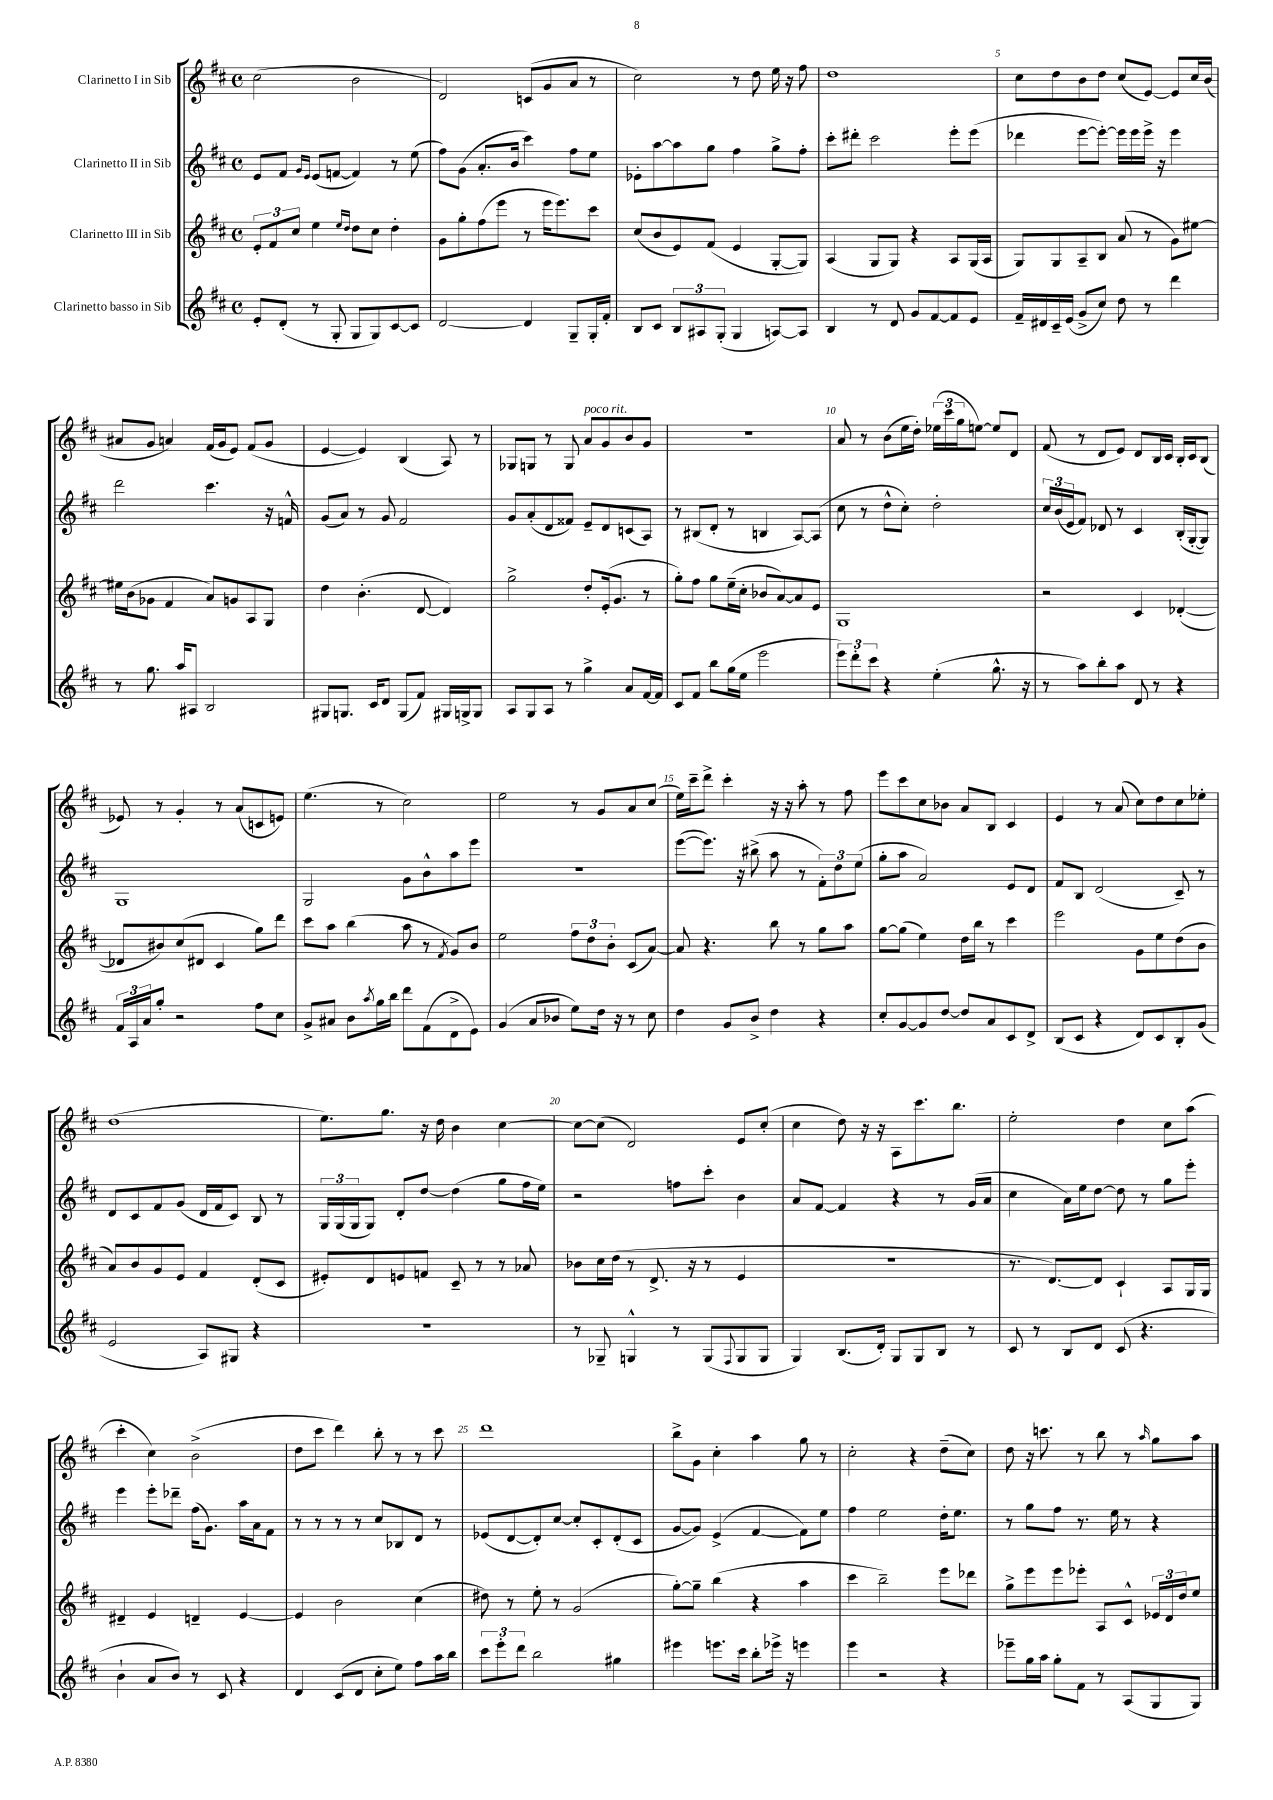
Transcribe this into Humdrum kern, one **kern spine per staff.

**kern	**kern	**kern	**kern
*part4	*part3	*part2	*part1
*staff4	*staff3	*staff2	*staff1
*I"Clarinetto basso in Sib	*I"Clarinetto III in Sib	*I"Clarinetto II in Sib	*I"Clarinetto I in Sib
*clefG2	*clefG2	*clefG2	*clefG2
*k[f#c#]	*k[f#c#]	*k[f#c#]	*k[f#c#]
*M4/4	*M4/4	*M4/4	*M4/4
*met(c)	*met(c)	*met(c)	*met(c)
=1	=1	=1	=1
8e'/L	12e'/L	8e/L	(2cc#\
.	12f#/	.	.
(8d'/J	.	8f#/J	.
.	12cc#/J	.	.
.	.	16qqg/LL	.
.	.	16qqe/JJ	.
8r	4ee\	(8e/L	.
8G'/	.	[8fn/J	.
.	16qqee/LL	.	.
.	16qqdd/JJ	.	.
8G/L	8dd\L	4f/])	2b\
8G/)	8cc#\J	.	.
[8c#/	4dd'\	8r	.
8c#/J]	.	(8ee\	.
=2	=2	=2	=2
[2d/	8g\L	8ff#\L)	2d/)
.	8gg'\	(8g\J	.
.	(8ff#\	8.a'/L	.
.	8eee\J	.	.
.	.	16b/Jk	.
4d/]	8r	4ccc#\)	(8cn/L
.	16eee\KL	.	8g/
.	8.eee\)	.	.
8G~/L	.	8ff#\L	8a/J
16G'/L	8ccc#\J	8ee\J	8r
16f#'/JJ	.	.	.
=3	=3	=3	=3
8B/L	(8cc#/L	8e-X'\L	2cc#\)
8c#/J	8b/	[8aa\	.
12B/L	8e/)	8aa\]	.
12A#X/	.	.	.
.	(8f#/J	8gg\J	.
(12G'/J	.	.	.
4G/	4e/	4ff#\	8r
.	.	.	8dd\
[8An/L)	[8G'/L	8gg^\L	16ee\
.	.	.	16r
8A/J]	8G/J])	8ff#'\J	8ff#\
=4	=4	=4	=4
4B/	(4A/	8ccc#'\L	1dd
.	.	8ddd#X'\J	.
8r	8G/L	2ccc#\	.
8d/	8G/J)	.	.
8g/L	4r	.	.
[8f#/	.	.	.
8f#/]	8A/L	8eee'\L	.
8e/J	(16G/L	(8eee\J	.
.	16A/JJ	.	.
=5	=5	=5	=5
16f#~/LL	8G/L)	4ddd-X\	8cc#\L
16d#X/	.	.	.
16c#~/	8G/	.	8dd\
(16e/JJ	.	.	.
8g^/L	8A~/	[8eee\L	8b\
8cc#/J)	8B/J	8eee'\J_)	8dd\J
8dd\	(8a/	16eee\LL]	(8cc#/L
.	.	16eee\	.
8r	8r	16eee^\JJ	[8e/J)
.	.	16r	.
4ddd\	8g\L)	4eee\	8e/L]
.	[8ee#X\J	.	16cc#/L
.	.	.	(16b/JJ
!!LO:LB:g=z
=6	=6	=6	=6
8r	16ee#X\LL]	2ddd\	8a#X/L
.	(16b\J	.	.
8.gg\	8g-X\J	.	8g/J
.	4f#/	.	4an/)
16aa/KL	.	.	.
8A#X/J	.	.	.
2B/	8a/L)	4.ccc#\	(16f#/LL
.	.	.	16g/J
.	8gn/	.	8e/J)
.	8A/	.	(8f#/L
.	8G/J	16r	8g/J
.	.	16fn^^/	.
=7	=7	=7	=7
8G#X/L	4dd\	(8g/L	[4e/
8.Gn/J	.	8a/J)	.
.	(4.b'\	8r	4e/])
16c#/KL	.	.	.
8d/J	.	8g/	.
(8G/L	.	2f#/	(4B/
8f#/J)	[8d/	.	.
16G#X/LL	4d/])	.	8A/)
16Gn^/J	.	.	.
8G/J	.	.	8r
=8	=8	=8	=8
8A/L	2gg^\	8g/L	8G-X/L
8G/	.	(8a'/	8Gn/J
8A/J	.	8d/	8r
8r	.	8f##X/J)	8G/
!	!	!	!LO:TX:a:i:t=poco rit.
4gg^\	8dd'/L	8e~/L	8a/L
.	(16e'/k	8d/	8g/
.	8.g/J	.	.
8a/L	.	(8cn/	8b/
[16f#/L	8r	8A/J)	8g/J
16f#/JJ]	.	.	.
=9	=9	=9	=9
8c#/L	8gg'\L)	8r	1r
8f#/J	8ff#\J	(8B#X/L	.
8bb\L	8gg\L	8d'/J	.
(16gg\L	(16ee~\L	8r	.
16ee\JJ	16cc#'\JJ	.	.
2eee\	8b-X/L	4Bn/	.
.	[8a/)	.	.
.	8a/]	[8A/L)	.
.	8e/J	(8A/J]	.
=10	=10	=10	=10
12eee\L)	1G	8cc#\	8a/
12ddd'\	.	.	.
.	.	8r	8r
12ccc#\J	.	.	.
4r	.	8dd^^\L	(8b\L
.	.	8cc#'\J)	16ee\L
.	.	.	16dd'\JJ)
(4ee'\	.	2dd'\	(24ee-X\LL
.	.	.	24ccc#\
.	.	.	24gg\J
.	.	.	[8een\J)
8.gg^^\	.	.	8ee/L]
.	.	.	8d/J
16r	.	.	.
=11	=11	=11	=11
8r	2r	24cc#/LL	(8f#/
.	.	(24b/	.
.	.	24e/J	.
8aa\L)	.	8f#/J)	8r
8bb'\	.	8d-X/	8d/L
8aa\J	.	8r	8e/J)
8d/	4c#/	4c#/	8d/L
8r	.	.	16B/L
.	.	.	16c#/JJ
4r	([4d-X'/	(16B'/LL	16B'/LL
.	.	[16G'/J	16c#/J
.	.	8G/J])	(8B/J
!!LO:LB:g=z
=12	=12	=12	=12
24f#/LL	8d-X/L]	1G	8e-X/)
24A/	.	.	.
24a/J	.	.	.
8gg'/J	8b#X/)	.	8r
2r	(8cc#/	.	4g'/
.	8d#X/J	.	.
.	4c#/	.	8r
.	.	.	(8a/L
8ff#\L	8gg\L)	.	8cn/
8cc#\J	8ddd\J	.	8en/J)
=13	=13	=13	=13
8g^/L	8ccc#\L	2G/	(4.ee\
8a#X/J	8aa\J	.	.
8b\L	(4bb\	.	.
8qaa/	.	.	.
16gg\L	.	.	8r
16bb\JJ	.	.	.
8ddd\L	8aa\	8g\L	2cc#\)
(8f#\	8r	8b^^\	.
.	8qf#/	.	.
8d^\	8g/L)	8aa\	.
8e\J)	8b/J	8eee\J	.
=14	=14	=14	=14
(4g/	2ee\	1r	2ee\
8a/L	.	.	.
8b-X/J	.	.	.
8ee\L)	12ff#\L	.	8r
.	12dd\	.	.
16dd\Jk	.	.	8g/L
.	12b'\J	.	.
16r	.	.	.
8r	(8c#/L	.	8a/
8cc#\	[8a/J)	.	(8cc#/J
=15	=15	=15	=15
4dd\	8a/]	([8eee\L	16ee\LL)
.	.	.	16ccc#~\J
.	4.r	8.eee\J])	8ddd^\J
8g/L	.	.	4ccc#'\
.	.	16r	.
8b^/J	.	(8bb#X^\	.
4dd\	8bb\	8aa\	16r
.	.	.	16r
.	8r	8r	8aa'\
4r	8gg\L	12f#'\L)	8r
.	.	12dd\	.
.	8aa\J	.	8ff#\
.	.	(12ee\J	.
=16	=16	=16	=16
8cc#'/L	[8gg\L	8gg'\L	8eee\L
[8g/	(8gg\J]	8aa\J	8ccc#\
8g/]	4ee\)	2a/)	8cc#\
[8dd/J	.	.	8b-X\J
8dd/L]	16dd\LL	.	8a/L
.	16bb\JJ	.	.
8a/	8r	.	8B/J
8c#/	4ccc#\	8e/L	4c#/
8d^/J	.	8d/J	.
=17	=17	=17	=17
(8B/L	2eee\	8f#/L	4e/
8c#/J	.	8B/J	.
4r	.	(2d/	8r
.	.	.	(8a/
8d/L)	8g\L	.	8cc#\L)
8c#/	8ee\	.	8dd\
8B'/	(8dd\	8c#~/)	8cc#\
(8g/J	8b\J	8r	8ee-X'\J
!!LO:LB:g=z
=18	=18	=18	=18
2e/	8a/L)	8d/L	(1dd
.	8b/	8c#/	.
.	8g/	8f#/	.
.	8e/J	(8g/J	.
8A/L)	4f#/	16d/LL	.
.	.	16f#/J	.
8G#X/J	.	8c#/J)	.
4r	(8d'/L	8B/	.
.	8c#/J	8r	.
=19	=19	=19	=19
1r	8e#X'/L)	24G/LL	8.ee\L)
.	.	(24G/	.
.	.	24G/J	.
.	8d/	8G/J)	.
.	.	.	8.gg\J
.	8en/	8d'/L	.
.	8fn/J	[8dd/J	16r
.	.	.	16dd\
.	8c#~/	(4dd\]	4b\
.	8r	.	.
.	8r	8gg\L	[4cc#\
.	8a-X/	16ff#\L	.
.	.	16ee\JJ)	.
=20	=20	=20	=20
8r	8b-X\L	2r	8cc#\L_
8G-X~/	16cc#\L	.	(8cc#\J]
.	(16dd\JJ	.	.
4Gn^^/	8r	.	2d/)
.	8.d^/	.	.
8r	.	8ffn\L	.
.	16r	.	.
(8G/L	8r	8ccc#'\J	.
8qqF#/	.	.	.
8G/	4e/	4b\	8e/L
8G/J	.	.	(8cc#'/J
=21	=21	=21	=21
4G/)	1r	8a/L	4cc#\
.	.	[8f#/J	.
(8.B/L	.	4f#/]	8dd\)
.	.	.	16r
16d'/Jk)	.	.	16r
8G/L	.	4r	8A\L
8G/	.	.	8.ccc#\
8B/J	.	8r	.
.	.	.	8.bb\J
8r	.	(16g/LL	.
.	.	16a/JJ	.
=22	=22	=22	=22
8c#/	8.r	4cc#\	2ee'\
8r	.	.	.
.	[8.d/L)	.	.
8B/L	.	16a\LL)	.
.	.	16ee\J	.
8d/J	8d/J]	[8dd\J	.
(8c#/	4c#`/	8dd\]	4dd\
4.r	.	8r	.
.	8A/L	8gg\L	8cc#\L
.	16G/L	8eee'\J	(8aa\J
.	16G/JJ	.	.
!!LO:LB:g=z
=23	=23	=23	=23
4b`\	4d#X~/	4eee\	4ccc#'\
8a/L	4e/	8eee'\L	4cc#\)
8b/J)	.	8ddd-X~\J	.
8r	4dn~/	(16ff#\KL	(2b^\
.	.	8.g\J)	.
8c#/	.	.	.
4r	[4e/	16aa\LL	.
.	.	16a\J	.
.	.	8f#\J	.
=24	=24	=24	=24
4d/	4e/]	8r	8dd\L
.	.	8r	8ccc#\J
(8c#/L	2b\	8r	4ddd\)
8d/J	.	8r	.
8cc#'\L	.	8cc#/L	8bb'\
8ee\J)	.	8B-X/	8r
8ff#\L	(4cc#\	8d/J	8r
16aa\L	.	8r	8ccc#\
16bb\JJ	.	.	.
=25	=25	=25	=25
12ccc#\L	8dd#X\)	(8e-X/L	1ddd
12eee'\	.	.	.
.	8r	[8d/	.
12ddd\J	.	.	.
2bb\	8ee'\	8d'/])	.
.	8r	[8cc#/J	.
.	(2g/	8cc#'/L]	.
.	.	8c#'/	.
4gg#X\	.	(8d'/	.
.	.	8c#/J	.
=26	=26	=26	=26
4eee#X\	[8gg'\L)	[8g/L	8bb^\L
.	8gg~\J]	8g/J])	8g\J
8.eeen\L	(4bb\	(4e^/	4cc#'\
16ccc#\Jk	.	.	.
8bb'\L	4r	[4f#/	4aa\
16eee-X^\Jk	.	.	.
16r	.	.	.
4eeen\	4aa\	8f#\L])	8gg\
.	.	8ee\J	8r
=27	=27	=27	=27
4eee\	4ccc#\	4ff#\	2cc#'\
2r	2bb~\)	2ee\	.
.	.	.	4r
4r	8eee\L	16dd'\KL	(8dd~\L
.	.	8.ee\J	.
.	8ddd-X\J	.	8cc#\J)
=28	=28	=28	=28
8eee-X~\L	8gg^\L	8r	8dd\
16gg\L	8eee\	8gg\L	16r
16aa\JJ	.	.	8.cccn\
8gg'\L	8eee\	8ff#\J	.
8f#\J	8eee-X'\J	8.r	8r
8r	8A/L	.	8bb\
.	.	16ee\	.
(8A/L	8c#^^/J	8r	8r
.	.	.	16qqaa/
8G/	24e-X/LL	4r	8gg\L
.	24d/	.	.
.	24dd/J	.	.
8G/J)	8ee/J	.	8aa\J
==	==	==	==
*-	*-	*-	*-
